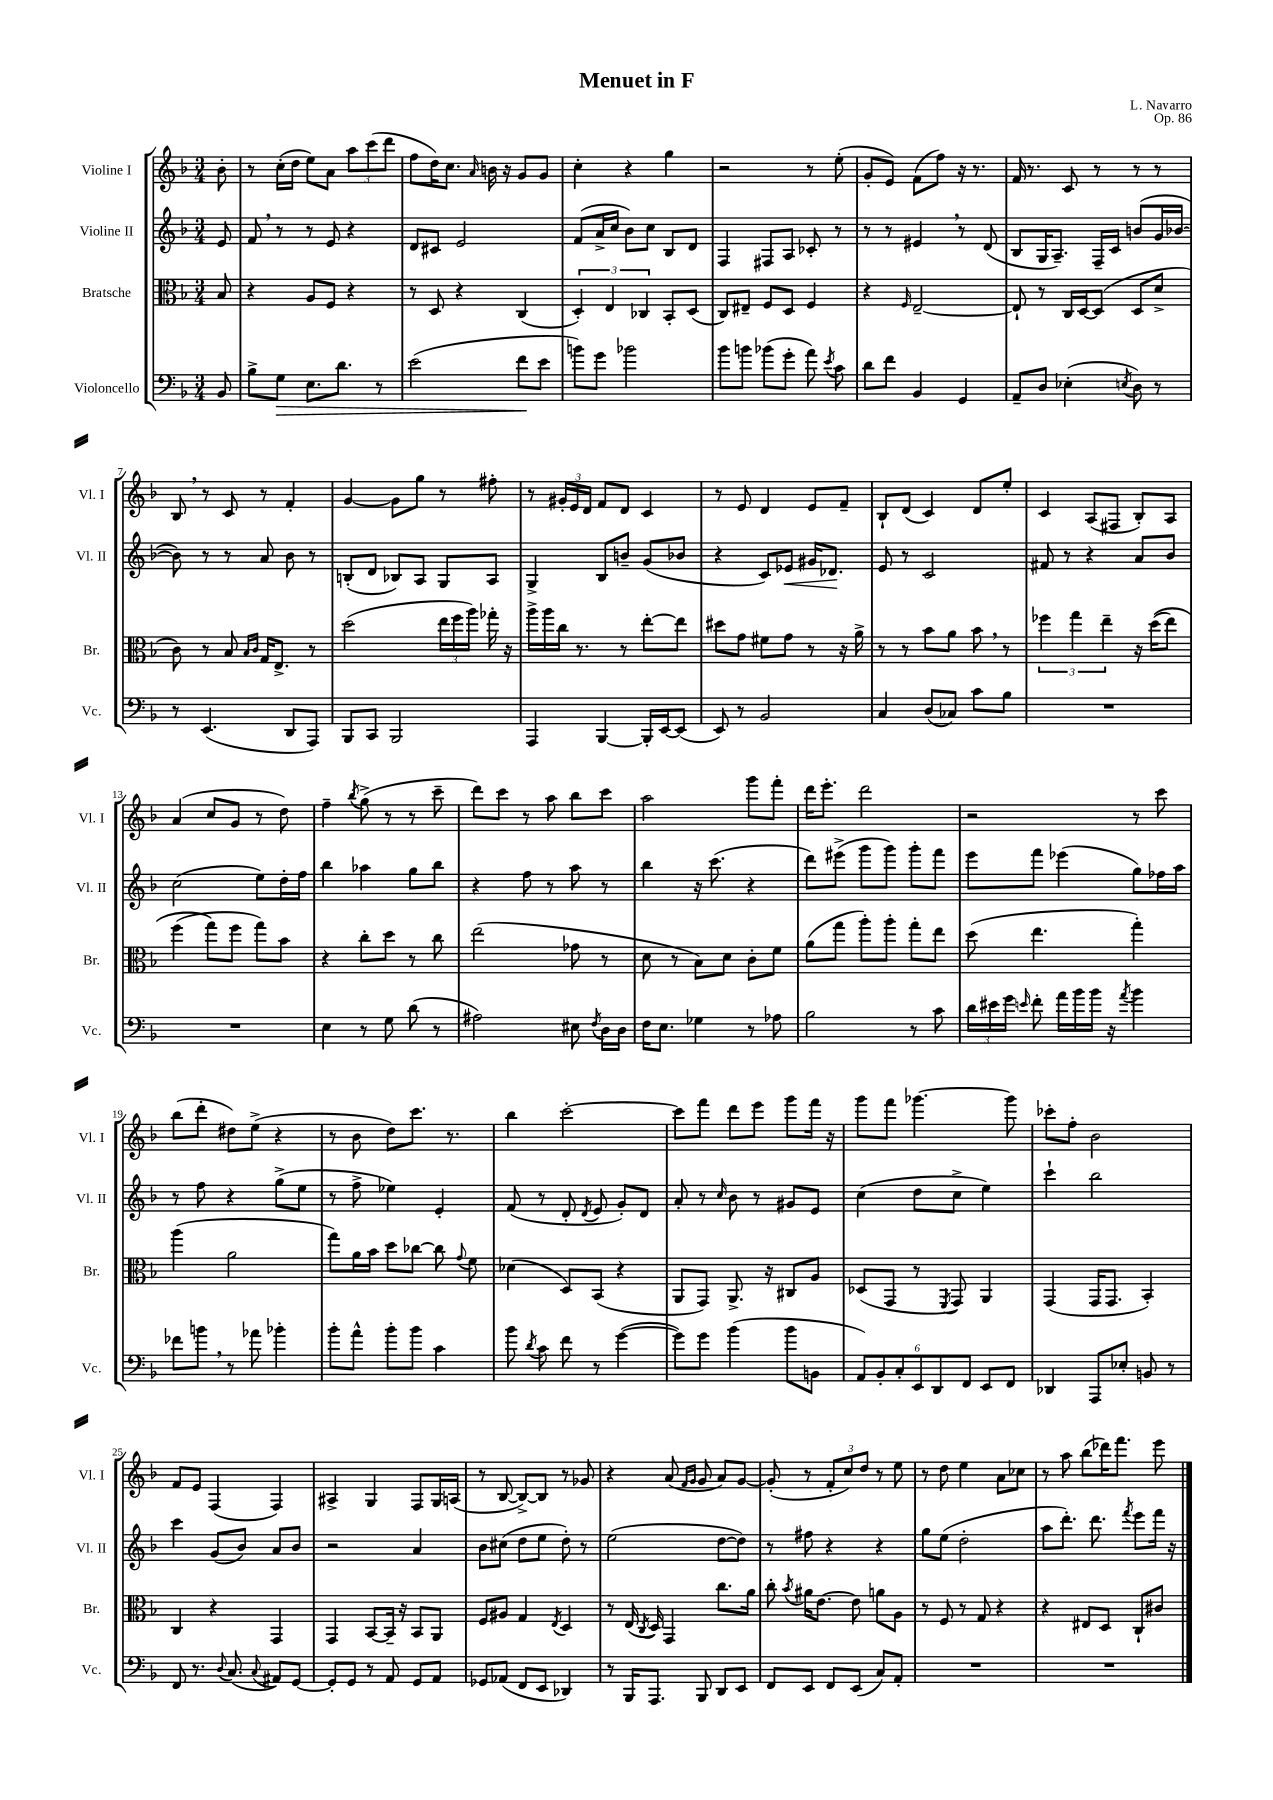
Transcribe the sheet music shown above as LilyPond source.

\header { title = "Menuet in F" composer = "L. Navarro" opus = "Op. 86" }
<<
\new StaffGroup <<
\new Staff = "s0" \with { instrumentName = "Violine I" shortInstrumentName = "Vl. I" } {
    \clef treble \key f \major \numericTimeSignature \time 3/4 \partial 8
    \autoBeamOff bes'8-. |
    r8 c''16[-.( d''16] e''8[) a'8] \tuplet 3/2 { a''8[ c'''8( d'''8] } |
    f''8[ d''16) c''8.] \grace { a'16 } b'16 r16 g'8[ g'8] |
    c''4-. r4 g''4 |
    r2 r8 e''8-.( |
    g'8[-. e'8]) f'8[( f''8]) r16 r8. |
    f'16 r8. c'8 r8 r8 r8 |
    bes8 \breathe r8 c'8 r8 f'4-. |
    g'4~ g'8[ g''8] r8 fis''8-. |
    r8 \tuplet 3/2 { gis'16[-. e'16 d'16] } f'8[ d'8] c'4 |
    r8 e'8 d'4 e'8[ f'8]-- |
    bes8[-! d'8]( c'4) d'8[ e''8]-. |
    c'4 a8[( fis8] bes8[-.) a8] |
    a'4( c''8[ g'8] r8 d''8) |
    f''4-- \acciaccatura { bes''8 } g''8->( r8 r8 c'''8-- |
    d'''8[) c'''8] r8 a''8 bes''8[ c'''8] |
    a''2 g'''8[ f'''8]-. |
    d'''16[ e'''8.]-. d'''2 |
    r2 r8 c'''8 |
    bes''8[( d'''8]-. dis''8[) e''8]->( r4 |
    r8 bes'8 d''8[) c'''8.] r8. |
    bes''4 c'''2~-. |
    c'''8[ f'''8] d'''8[ e'''8] g'''8[ f'''16] r16 |
    g'''8[ f'''8] ges'''4.~ ges'''8 |
    ces'''8[-. f''8]-. bes'2 |
    f'8[ e'8] f4( f4) |
    ais4-> g4 f8[ g16 a16]( |
    r8 bes8~ bes8[~->) bes8] r8 ges'8 |
    r4 a'8( \grace { f'16[ g'16] } g'8 a'8[) g'8]~ |
    g'8-.( r8 \tuplet 3/2 { f'8[-. c''8) d''8] } r8 e''8 |
    r8 d''8 e''4 a'8[ ces''8] |
    r8 a''8 bes''8[( des'''16) f'''8.] e'''8 \bar "|." |
}
\new Staff = "s1" \with { instrumentName = "Violine II" shortInstrumentName = "Vl. II" } {
    \clef treble \key f \major \numericTimeSignature \time 3/4 \partial 8
    \autoBeamOff e'8 |
    f'8 \breathe r8 r8 e'8 r4 |
    d'8[ cis'8] e'2 |
    f'8[( a'16-> c''16] bes'8[) c''8] bes8[ d'8] |
    f4 fis8[ a8] ces'8-. r8 |
    r8 r8 eis'4 \breathe r8 d'8( |
    bes8[ g16 a8.]--) f16[-- c'16] b'8[( g'16 bes'16]~ |
    bes'8) r8 r8 a'8 bes'8 r8 |
    b8[-.( d'8] bes8[) a8] g8[ a8] |
    g4-> bes8[ b'8]-- g'8[( bes'8] |
    r4 c'8[) ees'8]\< gis'16[ des'8.]\! |
    e'8 r8 c'2 |
    fis'8 r8 r4 a'8[ bes'8] |
    c''2( e''8[) d''16-. f''16] |
    bes''4 aes''4 g''8[ bes''8] |
    r4 f''8 r8 a''8 r8 |
    bes''4 r16 c'''8.( r4 |
    d'''8[) eis'''8]->( g'''8[ g'''8]) g'''8[-. f'''8] |
    e'''8[ f'''8] ees'''4( g''8[) fes''16 a''16] |
    r8 f''8 r4 g''8[->( e''8] |
    r8 f''8-> ees''4) e'4-. |
    f'8( r8 d'8-. \acciaccatura { d'8 } e'8 g'8[-.) d'8] |
    a'8-. r8 \grace { c''16 } bes'8 r8 gis'8[ e'8] |
    c''4( d''8[ c''8]-> e''4) |
    c'''4-! bes''2 |
    c'''4 g'8[( bes'8]) a'8[ bes'8] |
    r2 a'4 |
    bes'8[ cis''8]( d''8[ e''8] d''8-.) r8 |
    e''2( d''8[~ d''8]) |
    r8 fis''8 r4 r4 |
    g''8[ e''8]( d''2-. |
    a''8[ d'''8.]-.) d'''8. \acciaccatura { f'''8 } e'''8[ f'''16] r16 \bar "|." |
}
\new Staff = "s2" \with { instrumentName = "Bratsche" shortInstrumentName = "Br." } {
    \clef alto \key f \major \numericTimeSignature \time 3/4 \partial 8
    \autoBeamOff bes8 |
    r4 a8[ f8] r4 |
    r8 d8 r4 c4( |
    \tuplet 3/2 { d4-.) e4 ces4 } bes,8[-. d8]( |
    c8[) eis8]-- f8[ d8] f4 |
    r4 \grace { f16 } e2~-- |
    e8-! r8 c16[ d16~ d8]( d8[ d'8]-> |
    c'8) r8 bes8 \grace { bes16[ c'16] } g16[ e8.]-> r8 |
    d''2( \tuplet 3/2 { e''16[ f''16 a''16]) } ges''16-. r16 |
    a''16[-> a''16 c''16] r8. r8 e''8[~-. e''8] |
    dis''8[ g'8] fis'8[ g'8] r8 r16 a'16-> |
    r8 r8 bes'8[ a'8] bes'8 \breathe r8 |
    \tuplet 3/2 { fes''4 g''4 e''4-- } r16 d''16[(\( e''8]) |
    f''4( g''8[\) f''8] g''8[) bes'8] |
    r4 c''8[-. d''8] r8 c''8 |
    e''2( ges'8 r8 |
    d'8 r8 bes8[) d'8] c'8[-. f'8] |
    a'8[( g''8] a''8[-.) a''8]-. g''8[-. e''8] |
    d''8( e''4. g''4-.) |
    a''4( a'2 |
    g''8[) a'16 bes'16] d''8[ ces''8]~ ces''8 \appoggiatura { g'8 } f'8 |
    des'4( d8[) bes,8]( r4 |
    a,8[ g,8]) a,8.-> r16 cis8[ a8] |
    des8[( g,8] r8 \acciaccatura { f,8 } g,8) a,4 |
    g,4( g,16[ g,8.] bes,4-.) |
    c4 r4 g,4 |
    g,4 bes,8[~ bes,16]-- r16 bes,8[ a,8] |
    f8[ ais8] g4 \acciaccatura { e8 } d4 |
    r8 e16( \acciaccatura { c8 } d16) g,4 c''8.[ a'16] |
    c''8-. \acciaccatura { bes'8 } ais'16[ e'8.]~ e'8 a'8[ a8] |
    r8 f8 r8 g8 r4 |
    r4 eis8[ d8] c8[-! cis'8] \bar "|." |
}
\new Staff = "s3" \with { instrumentName = "Violoncello" shortInstrumentName = "Vc." } {
    \clef bass \key f \major \numericTimeSignature \time 3/4 \partial 8
    \autoBeamOff bes,8 |
    bes8[-> g8]\> e8.[ d'8.] r8 |
    e'2( f'8[\! e'8] |
    b'8[) g'8] bes'2 |
    bes'8[ b'8] bes'8[( g'8]-. a'8) \acciaccatura { e'8 } c'8 |
    d'8[ f'8] bes,4 g,4 |
    a,8[-- d8] ees4-.( \acciaccatura { e8 } d8) r8 |
    r8 e,4.( d,8[ a,,8]) |
    bes,,8[ c,8] bes,,2 |
    a,,4 bes,,4~ bes,,16[-. e,16~ e,8]( |
    e,8) r8 bes,2 |
    c4 d8[( ces8]) c'8[ bes8] |
    R2. |
    R2. |
    e4 r8 g8 d'8( r8 |
    ais2) eis8 \acciaccatura { f8 } d16[ d16] |
    f16[ e8.] ges4 r8 aes8 |
    bes2 r8 c'8 |
    \tuplet 3/2 { d'16[ eis'16 g'16] } \grace { e'16 } f'8-. a'16[ bes'16 bes'16] r16 \acciaccatura { a'8 } bes'4 |
    fes'8[ b'8] \breathe r8 aes'8 bes'4-. |
    bes'8[-. a'8]-^ bes'8[-. bes'8] c'4 |
    bes'8 \acciaccatura { d'8 } c'8 f'8 r8 g'4~( |
    g'8[) g'8] bes'4( bes'8[ b,8] |
    \tuplet 6/4 { a,8[) bes,8-. c8-. e,8 d,8 f,8] } e,8[ f,8] |
    des,4 a,,8[ ees8]-. b,8 r8 |
    f,8 r8. \appoggiatura { d8 } c8.( \appoggiatura { c8 } ais,8[) g,8]~ |
    g,8[-. g,8] r8 a,8 g,8[ a,8] |
    ges,8[ aes,8]( f,8[ e,8] des,4) |
    r8 bes,,16[ a,,8.] bes,,8 d,8[ e,8] |
    f,8[ e,8] f,8[ e,8]( c8[) a,8]-. |
    R2. |
    R2. \bar "|." |
}
>>
>>
